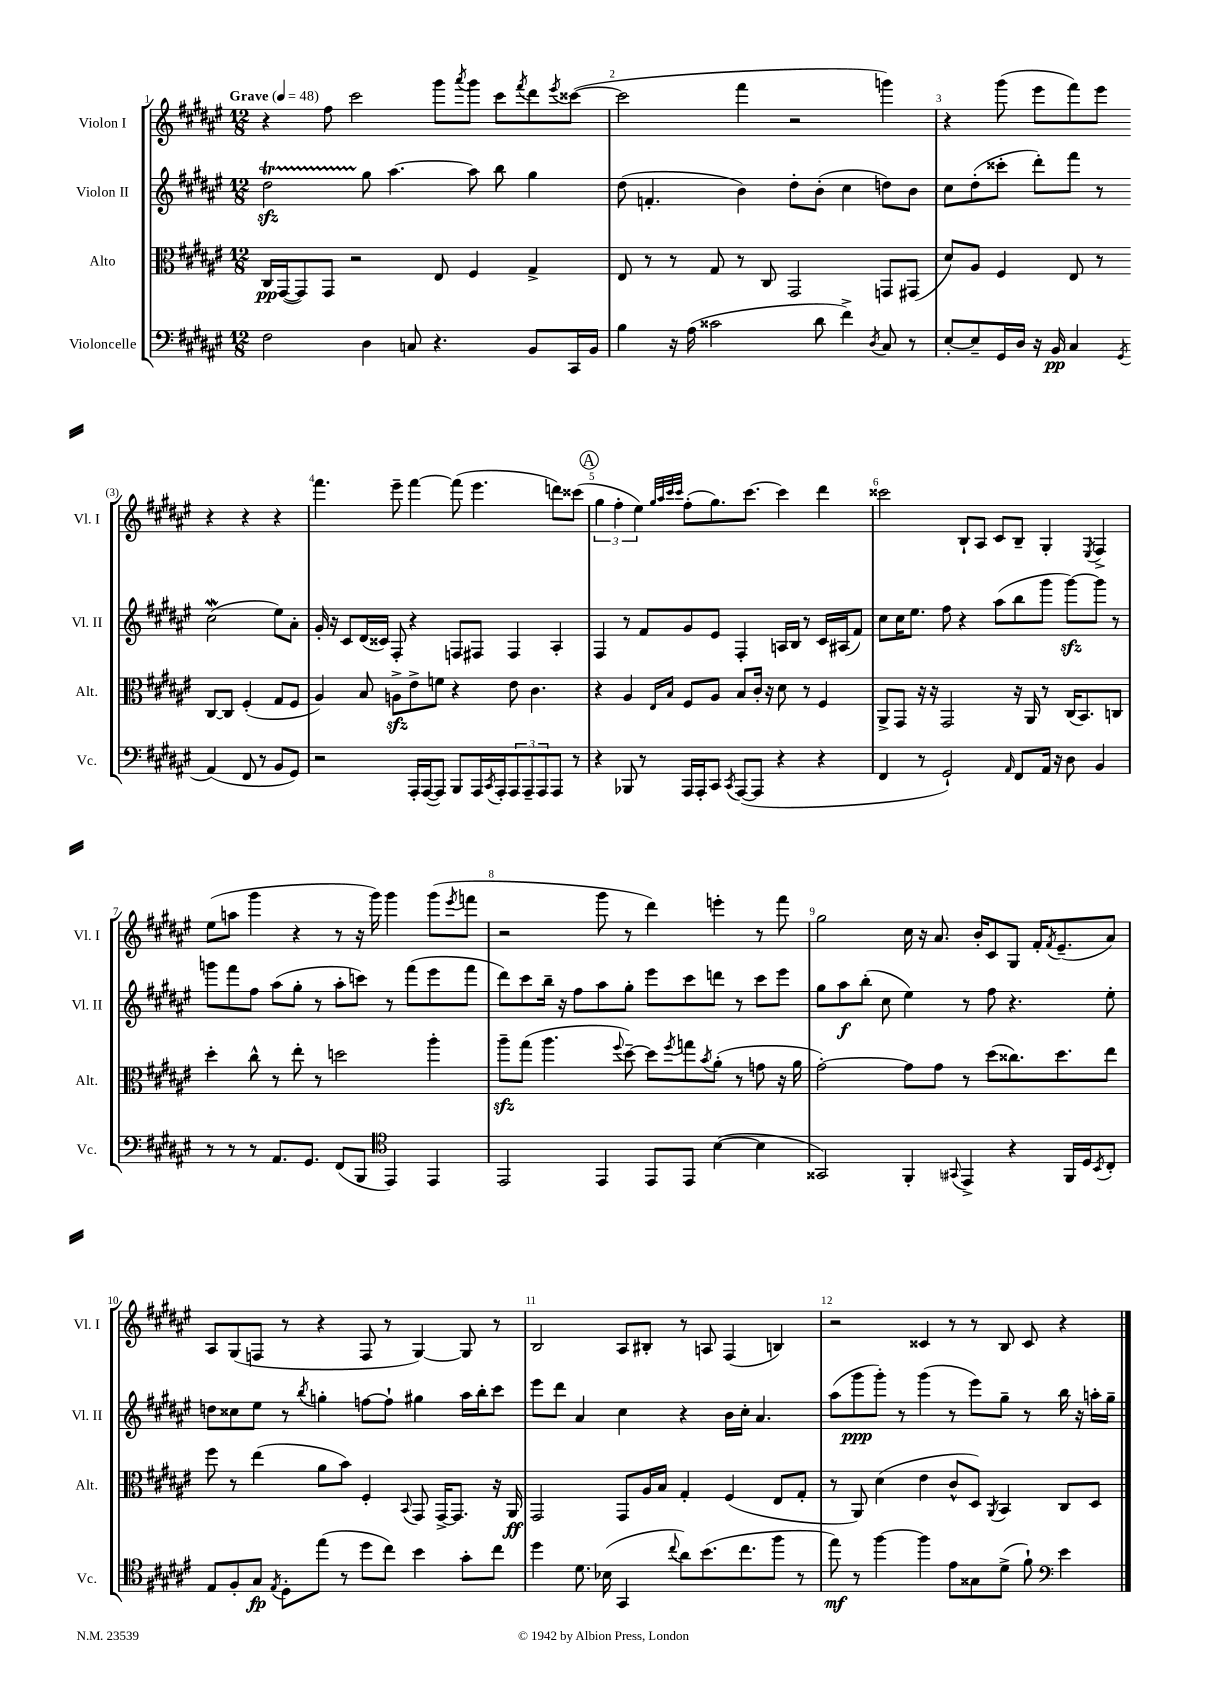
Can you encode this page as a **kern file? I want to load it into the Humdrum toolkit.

**kern	**dynam	**kern	**dynam	**kern	**dynam	**kern
*part4	*part4	*part3	*part3	*part2	*part2	*part1
*staff4	*staff4	*staff3	*staff3	*staff2	*staff2	*staff1
*I"Violoncelle	*	*I"Alto	*	*I"Violon II	*	*I"Violon I
*I'Vc.	*	*I'Alt.	*	*I'Vl. II	*	*I'Vl. I
*clefF4	*	*clefC3	*	*clefG2	*	*clefG2
*k[f#c#g#d#a#e#]	*	*k[f#c#g#d#a#e#]	*	*k[f#c#g#d#a#e#]	*	*k[f#c#g#d#a#e#]
*M12/8	*	*M12/8	*	*M12/8	*	*M12/8
*MM48	*	*MM48	*	*MM48	*	*MM48
=1	=1	=1	=1	=1	=1	=1
!	!	!	!	!	!	!LO:TX:a:B:t=Grave
2F#\	.	16C#/LL	pp	2dd#zzT\	.	4r
.	.	([16GG#/J	.	.	.	.
.	.	8GG#/])	.	.	.	.
.	.	8GG#/J	.	.	.	8ff#\
.	.	2r	.	.	.	2ccc#\
4D#\	.	.	.	8gg#\	.	.
.	.	.	.	[4.aa#\	.	.
8Cn/	.	.	.	.	.	.
4.r	.	8E#/	.	.	.	8ggg#\L
.	.	.	.	.	.	8qaaa#/
.	.	4F#/	.	8aa#\]	.	8ggg#\J
.	.	.	.	8bb\	.	8ccc#\L
.	.	.	.	.	.	8qfff#/
8BB/L	.	4G#^/	.	4gg#\	.	8ddd#\
.	.	.	.	.	.	8qeee#/
16CC#/L	.	.	.	.	.	([8ccc##X\J
16BB/JJ	.	.	.	.	.	.
=2	=2	=2	=2	=2	=2	=2
4B\	.	8E#/	.	(8dd#\	.	2ccc##\]
.	.	8r	.	4.fn'/	.	.
16r	.	8r	.	.	.	.
(16A#\	.	.	.	.	.	.
2c##X\	.	8G#/	.	.	.	.
.	.	8r	.	4b\)	.	4fff#\
.	.	8C#/	.	.	.	.
.	.	2GG#/	.	8dd#'\L	.	2r
8d#\	.	.	.	(8b'\J	.	.
4f#^\)	.	.	.	4cc#\	.	.
8qD#/	.	.	.	.	.	.
8C#/	.	8GGn/L	.	8ddn\L)	.	4gggn\)
8r	.	(8GG#X/J	.	8b\J	.	.
=3	=3	=3	=3	=3	=3	=3
[8E#'/L	.	8d#/L)	.	8cc#\L	.	4r
8E#~/]	.	8A#/J	.	(8dd#'\	.	.
16GG#/L	.	4F#/	.	8ccc##X'\J	.	(8ggg#\
16D#/JJ	.	.	.	.	.	.
16r	.	.	.	8ddd#'\L)	.	8eee#\L
16BB/	pp	.	.	.	.	.
4C#/	.	8E#/	.	8fff#\J	.	8fff#\)
.	.	8r	.	8r	.	8eee#\J
8qGG#/	.	.	.	.	.	.
(4AA#/	.	[8C#/L	.	(2cc#W\	.	4r
.	.	8C#/J]	.	.	.	.
8FF#/	.	(4F#'/	.	.	.	4r
8r	.	.	.	.	.	.
8BB/L	.	8G#/L	.	8ee#\L)	.	4r
8GG#/J)	.	8F#/J	.	8a#'\J	.	.
!!LO:LB:g=z
=4	=4	=4	=4	=4	=4	=4
2r	.	4A#/)	.	16g#'/	.	4.fff#\
.	.	.	.	16r	.	.
.	.	.	.	8c#/L	.	.
.	.	8B/	.	(16d#/L	.	.
.	.	.	.	16c##X/JJ)	.	.
.	.	8Anzz^\L	.	8F#'/	.	8eee#~\
16AAA#'/LL	.	8e#^\	.	4r	.	[4fff#\
([16AAA#/J	.	.	.	.	.	.
8AAA#/J])	.	8fn\J	.	.	.	.
8BBB/L	.	4r	.	8Fn/L	.	(8fff#\]
16AAA#/L	.	.	.	8F#X/J	.	4.eee#\
8qCC#/	.	.	.	.	.	.
16AAA#'/J	.	.	.	.	.	.
12AAA#/	.	8e#\	.	4F#/	.	.
12AAA#~/	.	.	.	.	.	.
.	.	4.c#\	.	.	.	.
12AAA#/	.	.	.	.	.	.
8AAA#/J	.	.	.	4A#'/	.	8dddn\L)
8r	.	.	.	.	.	(8ccc##X\J
!!LO:REH:place=s1:t=A
=5	=5	=5	=5	=5	=5	=5
4r	.	4r	.	4F#/	.	6gg#\
.	.	.	.	.	.	6ff#'\
8BBB-X/	.	4A#/	.	8r	.	.
.	.	.	.	.	.	6ee#\)
8r	.	.	.	8f#/L	.	.
.	.	.	.	.	.	32qqgg#/LLL
.	.	.	.	.	.	32qqaa#/
.	.	16qqE#/LL	.	.	.	32qqccc#/
.	.	16qqB/JJ	.	.	.	32qqccc#/JJJ
16AAA#/LL	.	8F#/L	.	8g#/	.	(8ff#'\L
16AAA#'/J	.	.	.	.	.	.
8CC#/J	.	8A#/J	.	8e#/J	.	8.gg#\)
8qCC#/	.	.	.	.	.	.
([8AAA#/L	.	8B/L	.	4F#'/	.	.
.	.	.	.	.	.	[8.ccc#\J
8AAA#/J]	.	16c#'/Jk	.	.	.	.
.	.	16r	.	.	.	.
4r	.	8d#\	.	16An/LL	.	4ccc#\]
.	.	.	.	16B/JJ	.	.
.	.	8r	.	8r	.	.
4r	.	4F#/	.	16c#/LL	.	4ddd#\
.	.	.	.	(16A#X/J	.	.
.	.	.	.	8f#/J)	.	.
=6	=6	=6	=6	=6	=6	=6
4FF#/	.	8AA#^/L	.	8cc#\L	.	2ccc##X\
.	.	8GG#/J	.	16cc#\K	.	.
.	.	.	.	8.ee#\J	.	.
8r	.	16r	.	.	.	.
.	.	16r	.	.	.	.
2GG#`/)	.	2GG#/	.	8ff#\	.	.
.	.	.	.	4r	.	8B`/L
.	.	.	.	.	.	8A#/J
.	.	.	.	(8aa#\L	.	8c#/L
16qqAA#/	.	.	.	.	.	.
8FF#/L	.	16r	.	8bb\	.	8B~/J
.	.	16AA#/	.	.	.	.
16AA#/Jk	.	8r	.	8ggg#\J	.	4G#'/
16r	.	.	.	.	.	.
8D#\	.	(16C#/KL	.	[8ggg#zz\L)	.	.
.	.	8.BB/)	.	.	.	.
.	.	.	.	.	.	8qE#/
4BB/	.	.	.	8ggg#\J]	.	4F#^/
.	.	8Cn/J	.	8r	.	.
!!LO:LB:g=z
=7	=7	=7	=7	=7	=7	=7
8r	.	4dd#'\	.	8gggn\L	.	(8ee#\L
8r	.	.	.	8fff#\	.	8aan\J
8r	.	8cc#^^\	.	8ff#\J	.	4ggg#\
8.AA#/L	.	8r	.	(8aa#\L	.	.
.	.	8ee#'\	.	8gg#'\J	.	4r
8.GG#/J	.	.	.	.	.	.
.	.	8r	.	8r	.	.
(8FF#/L	.	2ddn\	.	8aa#'\L	.	8r
8BBB/J	.	.	.	8cccn\J)	.	16r
.	.	.	.	.	.	16ggg#\)
*clefC4	*	*	*	*	*	*
4EE#/)	.	.	.	8r	.	4ggg#\
.	.	.	.	(8fff#\L	.	.
4EE#/	.	4aa#'\	.	8eee#\	.	(8ggg#\L
.	.	.	.	.	.	8qeee#/
.	.	.	.	8fff#\J	.	8fffn\J
=8	=8	=8	=8	=8	=8	=8
2EE#/	.	8aa#zz~\L	.	8ddd#\L)	.	2r
.	.	(8gg#\J	.	8ccc#\	.	.
.	.	4.aa#\	.	16bb~\Jk	.	.
.	.	.	.	16r	.	.
.	.	.	.	8ff#\L	.	.
4EE#/	.	.	.	8aa#\	.	8ggg#\
.	.	8qqff#/	.	.	.	.
.	.	[8dd#~\)	.	8gg#'\J	.	8r
8EE#/L	.	8dd#\L]	.	8eee#\L	.	4ddd#\)
.	.	8qff#/	.	.	.	.
8EE#/J	.	8ggn\	.	8ccc#\	.	.
.	.	8qb/	.	.	.	.
([4B\	.	(8a#'\J	.	8dddn\J	.	4eeen'\
.	.	8r	.	8r	.	.
4B\]	.	8gn\	.	8ccc#\L	.	8r
.	.	16r	.	8eee#\J	.	8fff#\
.	.	16a#\	.	.	.	.
=9	=9	=9	=9	=9	=9	=9
2GG##X/)	.	[2g#'\)	.	8gg#\L	.	2gg#\
.	.	.	.	8aa#\	f	.
.	.	.	.	(8bb'\J	.	.
.	.	.	.	8cc#\	.	.
4FF#'/	.	8g#\L]	.	4ee#\)	.	16cc#\
.	.	.	.	.	.	16r
.	.	8g#\J	.	.	.	8.a#/
8qqGG#X/	.	.	.	.	.	.
4EE#^/	.	8r	.	8r	.	.
.	.	.	.	.	.	16b'/KL
.	.	(8dd#\L	.	8ff#\	.	8c#/
4r	.	8.cc##X\)	.	4.r	.	8G#/J
.	.	.	.	.	.	16f#'/KL
.	.	.	.	.	.	8qf#/
.	.	8.dd#\	.	.	.	(8.e#~/
16FF#/LL	.	.	.	.	.	.
16D#/J	.	.	.	.	.	.
8qBB/	.	.	.	.	.	.
8C#'/J	.	8ee#\J	.	8ee#'\	.	8a#/J)
!!LO:LB:g=z
=10	=10	=10	=10	=10	=10	=10
8E#/L	.	8ff#\	.	8ddn\L	.	8A#/L
8F#'/	.	8r	.	8cc##X\	.	(8G#/
8G#/J	fp	(4ee#\	.	8ee#\J	.	8Fn/J
8qE#/	.	.	.	.	.	.
8D#'\L	.	.	.	8r	.	8r
.	.	.	.	8qbb/	.	.
(8ee#\J	.	8a#\L	.	4ggn'\	.	4r
8r	.	8b\J)	.	.	.	.
8dd#\L	.	4F#'/	.	[8ffn\L	.	8F/
8cc#\J)	.	.	.	8ff`\J]	.	8r
.	.	8qqBB/	.	.	.	.
4b\	.	8GG#/	.	4gg#X\	.	[4G#/)
.	.	[16GG#^/KL	.	.	.	.
.	.	8.GG#/J]	.	.	.	.
8g#'\L	.	.	.	16aa#\LL	.	8G#/]
.	.	.	.	16bb'\J	.	.
8cc#\J	.	16r	.	8ccc#\J	.	8r
.	.	16AA#/	ff	.	.	.
=11	=11	=11	=11	=11	=11	=11
4dd#\	.	2GG#/	.	8eee#\L	.	2B/
.	.	.	.	8ddd#\J	.	.
8.d#\	.	.	.	4a#/	.	.
(16B-X\	.	.	.	.	.	.
4GG#/	.	8GG#/L	.	4cc#\	.	8A#/L
.	.	16A#/L	.	.	.	8B#X'/J
.	.	16B/JJ	.	.	.	.
8qqcc#/	.	.	.	.	.	.
8a#\L)	.	4G#'/	.	4r	.	8r
(8.b\	.	.	.	.	.	8An/
.	.	(4F#/	.	16b\LL	.	(4F#/
8.cc#\	.	.	.	16cc#'\JJ	.	.
.	.	.	.	4.a#/	.	.
8ff#\J	.	8E#/L	.	.	.	4Bn/)
8r	.	8G#'/J	.	.	.	.
=12	=12	=12	=12	=12	=12	=12
8ee#\)	mf	8r	.	(8aa#\L	.	2r
8r	.	8AA#/)	.	8ggg#\	ppp	.
[4ff#\	.	(4d#\	.	8ggg#'\J)	.	.
.	.	.	.	8r	.	.
4ff#\]	.	4e#\	.	(4ggg#\	.	4c##X/
8e#\L	.	8c#^^/L	.	8r	.	8r
8G##X\	.	8D#/J)	.	8eee#\L)	.	8r
.	.	8qAA#/	.	.	.	.
(8d#^\J	.	4BB/	.	8gg#~\J	.	8B/
8f#`\)	.	.	.	8r	.	8c##/
*clefF4	*	*	*	*	*	*
4e#\	.	8C#/L	.	16bb\	.	4r
.	.	.	.	16r	.	.
.	.	8D#/J	.	16aan'\LL	.	.
.	.	.	.	16gg#~\JJ	.	.
==	==	==	==	==	==	==
*-	*-	*-	*-	*-	*-	*-
